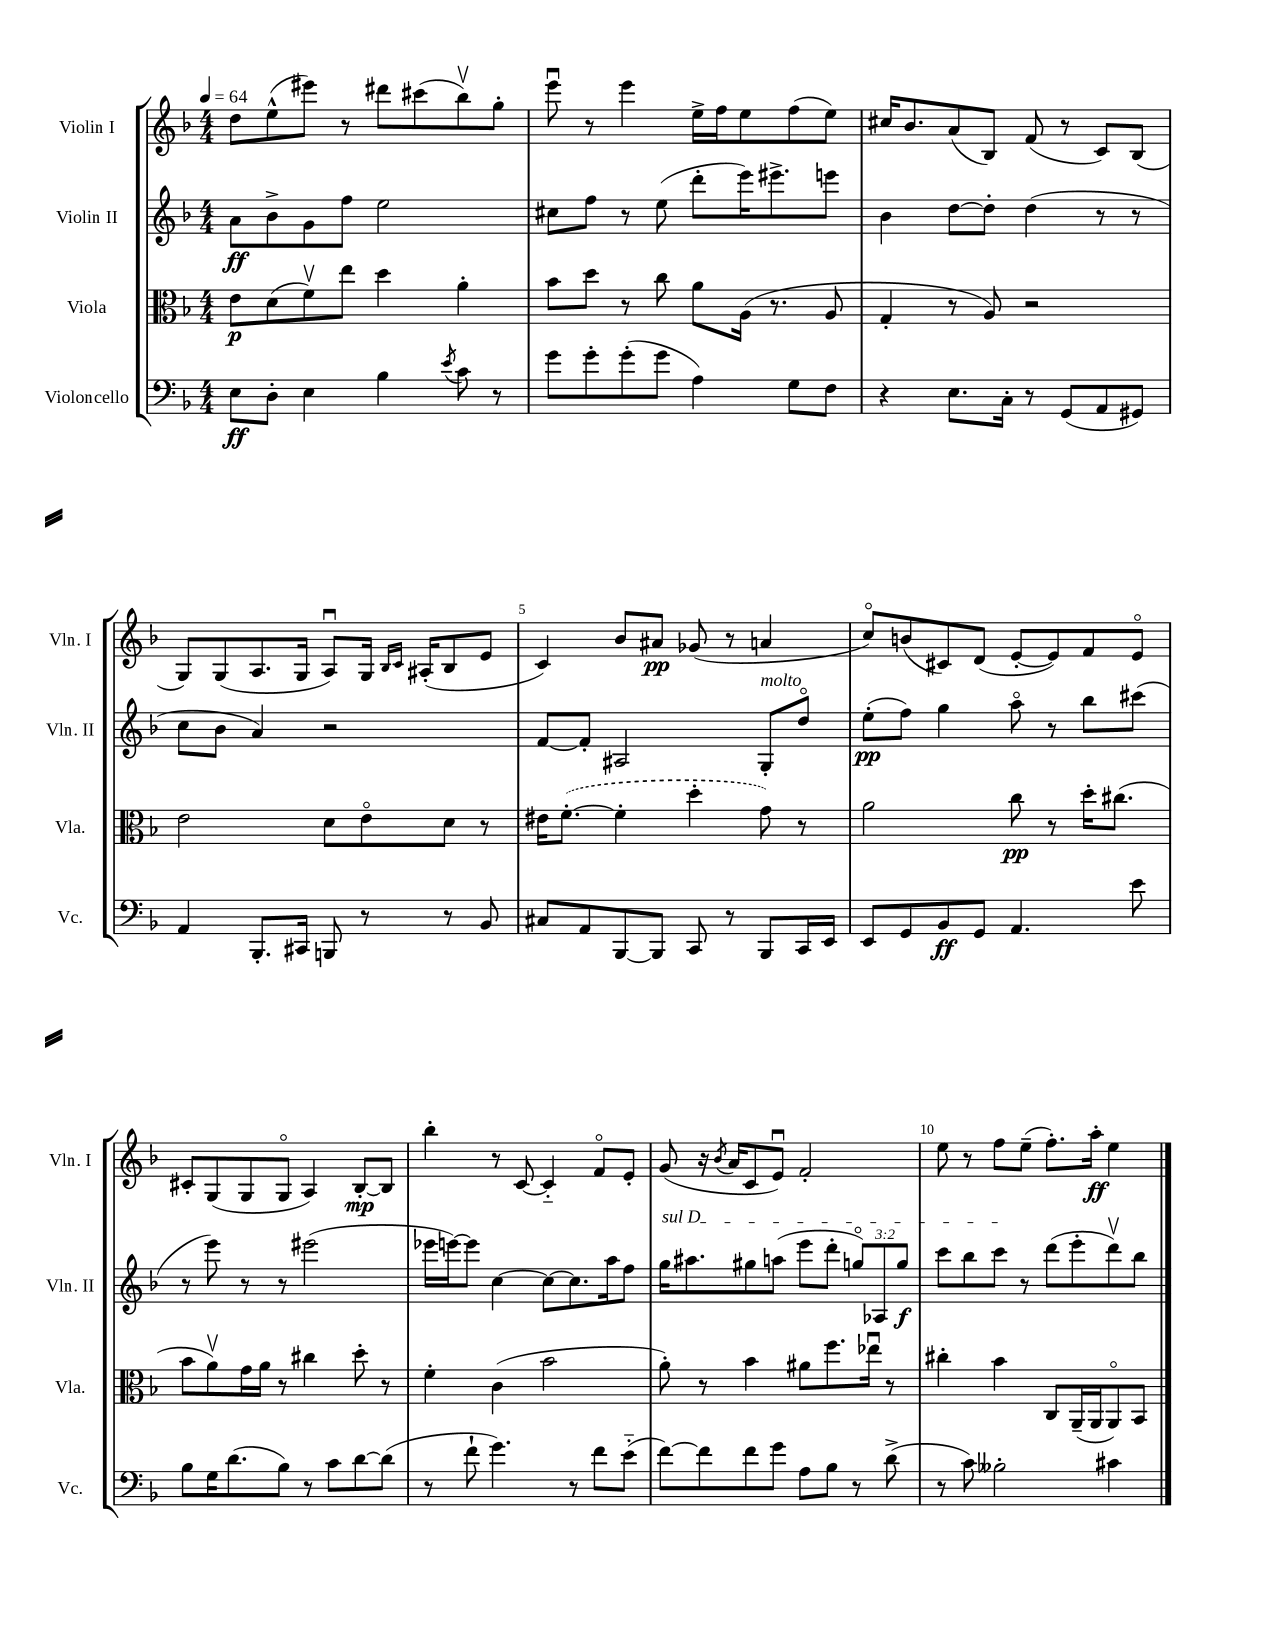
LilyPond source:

<<
\new StaffGroup <<
\new Staff = "s0" \with { instrumentName = "Violin I" shortInstrumentName = "Vln. I" } {
    \clef treble \key f \major \numericTimeSignature \time 4/4 \tempo 4 = 64
    \autoBeamOff d''8[ e''8-^( eis'''8]) r8 dis'''8[ cis'''8( bes''8\upbow) g''8]-. |
    e'''8\downbow r8 e'''4 e''16[-> f''16 e''8 f''8( e''8]) |
    cis''16[ bes'8. a'8( bes8]) f'8( r8 c'8[) bes8]( |
    g8[) g8( a8. g16] a8[\downbow) g16] \grace { bes16[ c'16] } ais16[-.( bes8 e'8] |
    c'4) bes'8[ ais'8]\pp ges'8( r8 a'4 |
    c''8[\flageolet) b'8( cis'8) d'8]( e'8[~-. e'8) f'8 e'8]\flageolet |
    cis'8[-. g8( g8 g8]\flageolet a4) bes8[~-.\mp bes8] |
    bes''4-. r8 c'8~ c'4-_ f'8[\flageolet e'8]-. |
    g'8( r16 \acciaccatura { bes'8 } a'16[ c'8 e'8]\downbow) f'2-. |
    e''8 r8 f''8[ e''8]--( f''8.[-.) a''16]-.\ff e''4 \bar "|." |
}
\new Staff = "s1" \with { instrumentName = "Violin II" shortInstrumentName = "Vln. II" } {
    \clef treble \key f \major \numericTimeSignature \time 4/4 \override Staff.TupletNumber.text = #tuplet-number::calc-fraction-text
    \autoBeamOff a'8[\ff bes'8-> g'8 f''8] e''2 |
    cis''8[ f''8] r8 e''8( d'''8[-. e'''16) eis'''8.-> e'''8] |
    bes'4 d''8[~ d''8]-. d''4( r8 r8 |
    c''8[ bes'8] a'4) r2 |
    f'8[~ f'8]-. ais2 g8[-.^\markup { \italic "molto" } d''8]\flageolet |
    e''8[-.\pp( f''8]) g''4 a''8\flageolet r8 bes''8[ cis'''8]( |
    r8 e'''8) r8 r8 eis'''2( |
    ees'''16[ e'''16~) e'''8] c''4~ c''8[~ c''8. a''16 f''8] |
    \once \override TextSpanner.bound-details.left.text = \markup { \italic "sul D" } g''16[\startTextSpan ais''8. gis''8 a''8]( e'''8[ d'''8]-. \tuplet 3/2 { g''8[\flageolet) aes8 g''8]\f } |
    c'''8[ bes''8 c'''8]\stopTextSpan r8 d'''8[( e'''8-. d'''8\upbow) bes''8] \bar "|." |
}
\new Staff = "s2" \with { instrumentName = "Viola" shortInstrumentName = "Vla." } {
    \clef alto \key f \major \numericTimeSignature \time 4/4
    \autoBeamOff e'8[\p d'8( f'8\upbow) e''8] d''4 a'4-. |
    bes'8[ d''8] r8 c''8 a'8[ a16]( r8. a8 |
    g4-. r8 a8) r2 |
    e'2 d'8[ e'8\flageolet d'8] r8 |
    eis'16[ \once \slurDashed f'8.]~-.( f'4-. d''4-. g'8) r8 |
    a'2 c''8\pp r8 d''16[-. cis''8.]( |
    bes'8[ a'8\upbow) g'16 a'16] r8 cis''4 d''8-. r8 |
    f'4-. c'4( bes'2 |
    a'8-.) r8 bes'4 ais'8[ f''8. ees''16]\downbow r8 |
    cis''4-. bes'4 c8[ a,16--( a,16 a,8\flageolet) bes,8] \bar "|." |
}
\new Staff = "s3" \with { instrumentName = "Violoncello" shortInstrumentName = "Vc." } {
    \clef bass \key f \major \numericTimeSignature \time 4/4
    \autoBeamOff e8[\ff d8]-. e4 bes4 \acciaccatura { e'8 } c'8 r8 |
    g'8[ g'8-. g'8-.( g'8] a4) g8[ f8] |
    r4 e8.[ c16]-. r8 g,8[( a,8 gis,8]) |
    a,4 bes,,8.[-. cis,16] b,,8 r8 r8 bes,8 |
    cis8[ a,8 bes,,8~ bes,,8] c,8 r8 bes,,8[ c,16 e,16] |
    e,8[ g,8 bes,8\ff g,8] a,4. e'8 |
    bes8[ g16 d'8.( bes8]) r8 c'8[ d'8~ d'8]( |
    r8 f'8-! g'4.) r8 f'8[ e'8]-_( |
    f'8[~) f'8 f'8 g'8] a8[ bes8] r8 d'8->( |
    r8 c'8) beses2-. cis'4 \bar "|." |
}
>>
>>
\layout { \context { \Score \override BarNumber.break-visibility = ##(#f #t #t) barNumberVisibility = #(every-nth-bar-number-visible 5) } }
